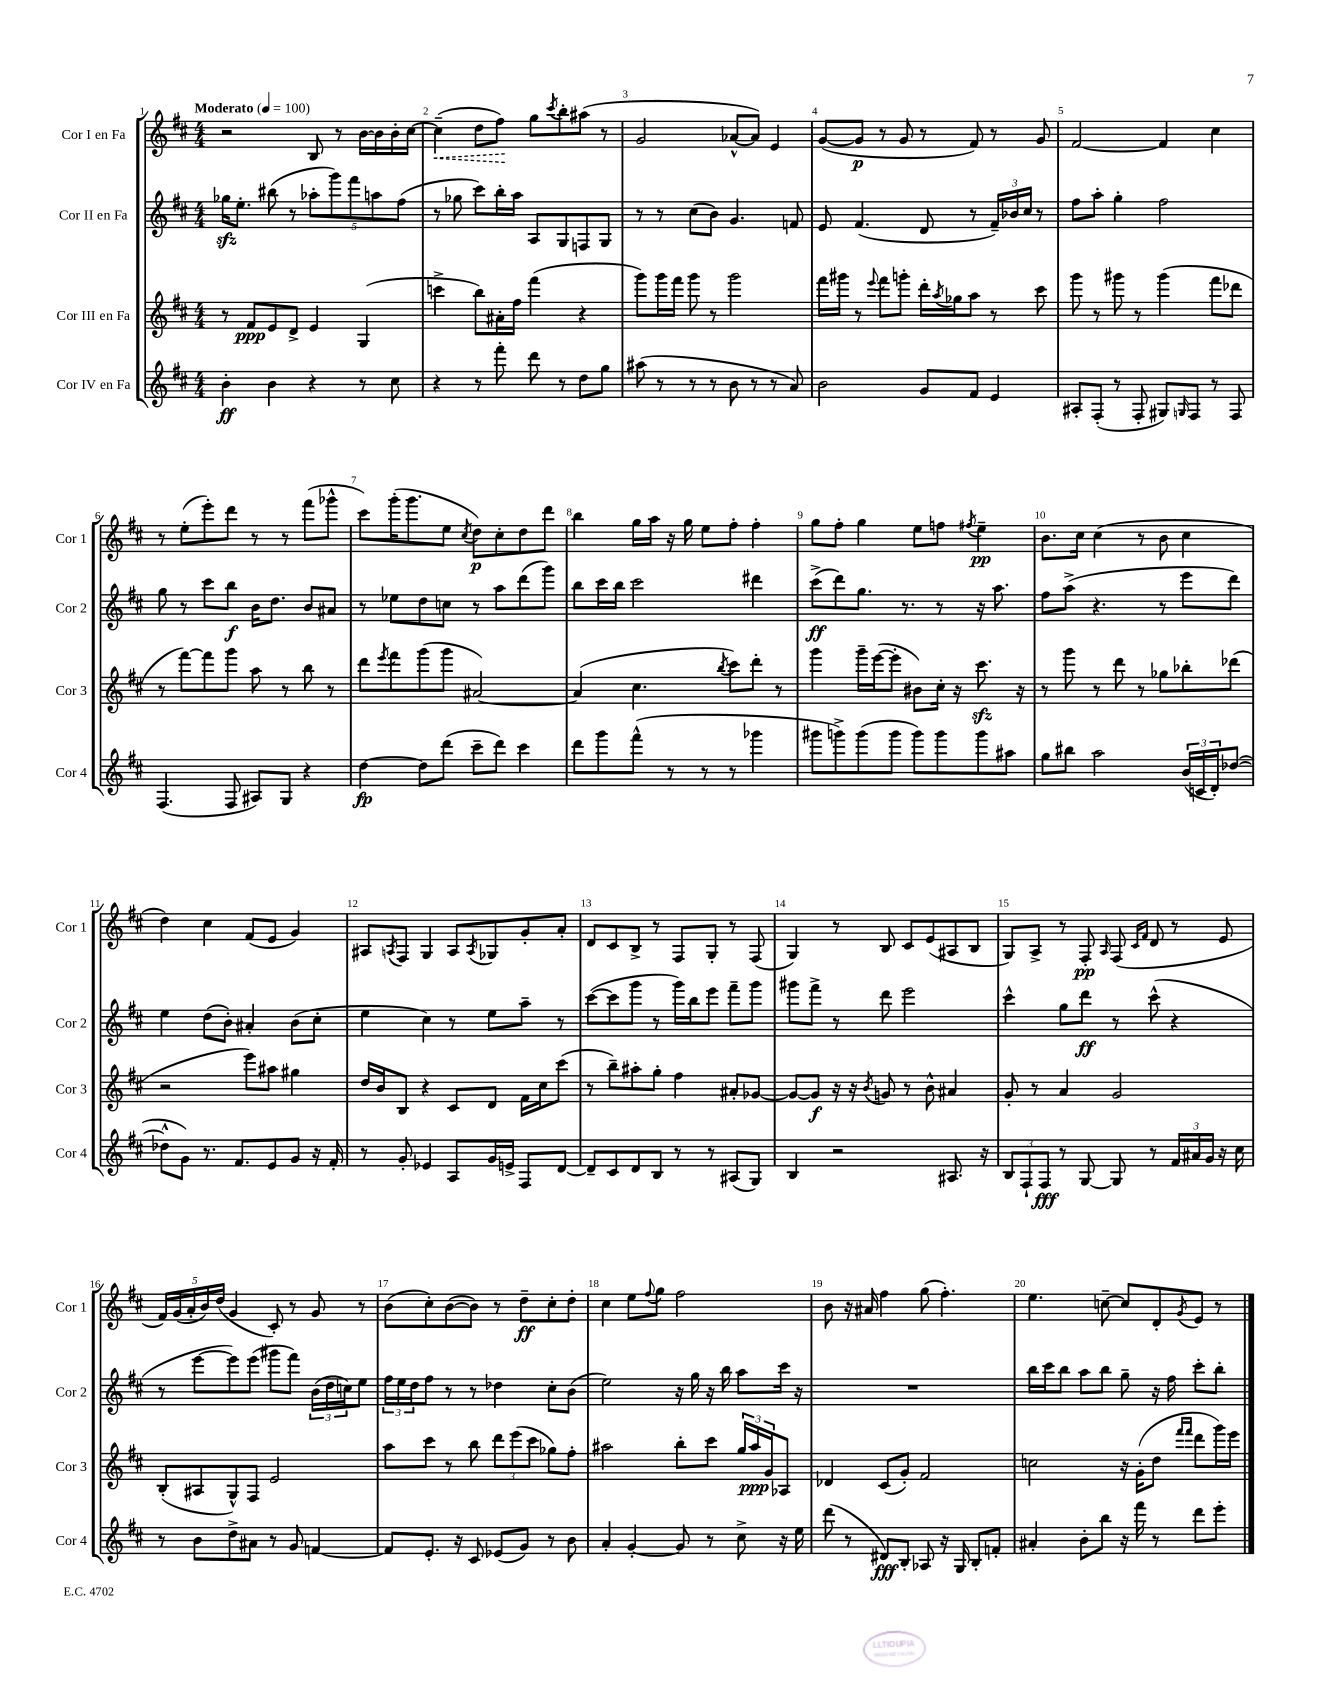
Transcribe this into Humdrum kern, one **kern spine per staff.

**kern	**dynam	**kern	**dynam	**kern	**dynam	**kern	**dynam
*part4	*part4	*part3	*part3	*part2	*part2	*part1	*part1
*staff4	*staff4	*staff3	*staff3	*staff2	*staff2	*staff1	*staff1
*I"Cor IV en Fa	*	*I"Cor III en Fa	*	*I"Cor II en Fa	*	*I"Cor I en Fa	*
*I'Cor 4	*	*I'Cor 3	*	*I'Cor 2	*	*I'Cor 1	*
*clefG2	*	*clefG2	*	*clefG2	*	*clefG2	*
*k[f#c#]	*	*k[f#c#]	*	*k[f#c#]	*	*k[f#c#]	*
*M4/4	*	*M4/4	*	*M4/4	*	*M4/4	*
*MM100	*	*MM100	*	*MM100	*	*MM100	*
=1	=1	=1	=1	=1	=1	=1	=1
!	!	!	!	!	!	!LO:TX:a:B:t=Moderato	!
4b'\	ff	8r	.	16gg-Xzz\KL	.	2r	.
.	.	.	.	8.ee'\J	.	.	.
.	.	8f#/L	ppp	.	.	.	.
4b\	.	8e/	.	(8bb#X\	.	.	.
.	.	8d^/J	.	8r	.	.	.
4r	.	4e/	.	10aa-X'\L	.	8B/	.
.	.	.	.	10ggg\)	.	.	.
.	.	.	.	.	.	8r	.
.	.	.	.	10fff#\	.	.	.
8r	.	(4G/	.	.	.	[16b\LL	.
.	.	.	.	10aan\	.	.	.
.	.	.	.	.	.	16b\]	.
8cc#\	.	.	.	.	.	16b'\	.
.	.	.	.	(10ff#\J	.	.	.
.	.	.	.	.	.	[16cc#\JJ	.
=2	=2	=2	=2	=2	=2	=2	=2
!	!	!	!	!	!	!	!LO:HP:b
4r	.	4cccn^\	.	8r	.	(4cc#~\]	<
.	.	.	.	8gg-X\	.	.	.
8r	.	8bb\L)	.	8ccc#\L)	.	8dd\L	.
8fff#'\	.	16a#X'\L	.	16bb'\L	.	8ff#\J)	.
.	.	16ff#\JJ	.	16aa\JJ	.	.	.
8ddd\	.	(4fff#\	.	8A/L	.	8gg\L	[
.	.	.	.	.	.	8qccc#/	.
8r	.	.	.	8G/	.	8bb'\	.
8dd\L	.	4r	.	8Fn/	.	(8aa#X\J	.
8gg\J	.	.	.	8G/J	.	8r	.
=3	=3	=3	=3	=3	=3	=3	=3
(8aa#X\	.	8ggg\L)	.	8r	.	2g/	.
8r	.	16ggg\L	.	8r	.	.	.
.	.	16fff#\JJ	.	.	.	.	.
8r	.	8ggg\	.	(8cc#\L	.	.	.
8r	.	8r	.	8b\J)	.	.	.
8b\	.	2ggg\	.	4.g/	.	[8a-X^^/L	.
8r	.	.	.	.	.	8a-/J])	.
8r	.	.	.	.	.	4e/	.
8a/)	.	.	.	8fn/	.	.	.
=4	=4	=4	=4	=4	=4	=4	=4
2b\	.	16fff#\LL	.	8e/	.	([8g/L	.
.	.	16ggg#X\JJ	.	.	.	.	.
.	.	8r	.	(4.f#/	.	8g/J]	p
.	.	8qqeee/	.	.	.	.	.
.	.	8fff#\L	.	.	.	8r	.
.	.	8gggn'\J	.	.	.	8g/	.
8g/L	.	16ddd'\LL	.	8d/	.	8r	.
.	.	8qaa/	.	.	.	.	.
.	.	16gg-X\J	.	.	.	.	.
8f#/J	.	8aa\J	.	8r	.	8f#/)	.
4e/	.	8r	.	24f#~/LL)	.	8r	.
.	.	.	.	24b-X/	.	.	.
.	.	.	.	24cc#/JJ	.	.	.
.	.	8ccc#\	.	8r	.	8g/	.
=5	=5	=5	=5	=5	=5	=5	=5
8A#X'/L	.	8ggg\	.	8ff#\L	.	[2f#/	.
(8F#'/J	.	8r	.	8aa'\J	.	.	.
8r	.	8ggg#X\	.	4gg'\	.	.	.
8F#'/	.	8r	.	.	.	.	.
8G#X/L)	.	(4ggg#\	.	2ff#\	.	4f#/]	.
16qqGn/	.	.	.	.	.	.	.
8F#/J	.	.	.	.	.	.	.
8r	.	8fff#\L	.	.	.	4cc#\	.
8F#/	.	8ddd-X\J	.	.	.	.	.
!!LO:LB:g=z
=6	=6	=6	=6	=6	=6	=6	=6
(4.F#/	.	8r	.	8gg\	.	8r	.
.	.	[8fff#\L)	.	8r	.	(8ee'\L	.
.	.	8fff#\]	.	8ccc#\L	.	8eee'\)	.
8F#/	.	8ggg\J	.	8bb\J	f	8ddd\J	.
8A#X/L)	.	8aa\	.	16b\KL	.	8r	.
.	.	.	.	8.dd\J	.	.	.
8G/J	.	8r	.	.	.	8r	.
4r	.	8bb\	.	8b/L	.	(8fff#\L	.
.	.	8r	.	8a#X/J	.	8ggg-X^^\J	.
=7	=7	=7	=7	=7	=7	=7	=7
[4dd\	fp	8ddd\L	.	8r	.	8ccc#\L)	.
.	.	8qeee/	.	.	.	.	.
.	.	8fff#\	.	8ee-X\L	.	(16ggg'\K	.
.	.	.	.	.	.	8.ggg\	.
8dd\L]	.	(8ggg\	.	8dd\	.	.	.
(8ddd\J	.	8ggg\J	.	8ccn\J	.	8ee\J	.
.	.	.	.	.	.	8qcc#/	.
8ccc#~\L	.	[2a#X/)	.	8r	.	8dd\L)	p
8ddd\J)	.	.	.	8aa\L	.	8cc#'\	.
4ccc#\	.	.	.	(8ddd\	.	8dd\	.
.	.	.	.	8ggg\J)	.	8ddd\J	.
=8	=8	=8	=8	=8	=8	=8	=8
8ddd\L	.	(4a#/]	.	8bb\L	.	4bb\	.
8ggg\	.	.	.	16ccc#\L	.	.	.
.	.	.	.	16bb\JJ	.	.	.
(8fff#^^\J	.	4.cc#\	.	2ccc#\	.	16gg\LL	.
.	.	.	.	.	.	16aa\JJ	.
8r	.	.	.	.	.	16r	.
.	.	.	.	.	.	16gg\	.
8r	.	.	.	.	.	8ee\L	.
.	.	8qbb/	.	.	.	.	.
8r	.	8ccc#\L)	.	.	.	8ff#'\J	.
4ggg-X\	.	8ddd'\J	.	4ddd#X\	.	4ff#'\	.
.	.	8r	.	.	.	.	.
=9	=9	=9	=9	=9	=9	=9	=9
8ggg#X\L	.	4ggg\	.	(8ccc#^\L	ff	8gg\L	.
8gggn^\)	.	.	.	8ddd\)	.	8ff#'\J	.
(8ggg\	.	16ggg~\LL	.	8.gg\J	.	4gg\	.
.	.	([16eee\J	.	.	.	.	.
8ggg\J	.	8eee'\J]	.	.	.	.	.
.	.	.	.	8.r	.	.	.
8ggg\L)	.	8b#X\L)	.	.	.	8ee\L	.
8ggg\	.	16cc#'\Jk	.	8r	.	8ffn\J	.
.	.	16r	.	.	.	.	.
.	.	.	.	.	.	8qff#X/	.
8ggg\	.	8.ccc#zz\	.	16r	.	4ee~\	pp
.	.	.	.	8.aa\	.	.	.
8aa#X\J	.	.	.	.	.	.	.
.	.	16r	.	.	.	.	.
=10	=10	=10	=10	=10	=10	=10	=10
8gg\L	.	8r	.	8ff#\L	.	8.b\L	.
8bb#X\J	.	8ggg\	.	(8aa^\J	.	.	.
.	.	.	.	.	.	16cc#\Jk	.
2aa\	.	8r	.	4.r	.	(4cc#\	.
.	.	8ddd\	.	.	.	.	.
.	.	8r	.	.	.	8r	.
.	.	8gg-X\L	.	8r	.	8b\	.
(24b/LL	.	8bb-X'\	.	8eee\L	.	4cc#\	.
24cn/	.	.	.	.	.	.	.
24d'/J)	.	.	.	.	.	.	.
([8dd-X/J	.	(8ddd-X\J	.	8ddd\J)	.	.	.
!!LO:LB:g=z
=11	=11	=11	=11	=11	=11	=11	=11
8dd-X^^\L]	.	2r	.	4ee\	.	4dd\)	.
8g\J)	.	.	.	.	.	.	.
8.r	.	.	.	(8dd\L	.	4cc#\	.
.	.	.	.	8b'\J)	.	.	.
8.f#/L	.	.	.	.	.	.	.
.	.	8eee\L)	.	4a#X'/	.	(8f#/L	.
8e/	.	8aa#X\J	.	.	.	8e/J	.
8g/J	.	4gg#X\	.	(8b\L	.	4g/)	.
16r	.	.	.	8cc#'\J	.	.	.
16f#'/	.	.	.	.	.	.	.
=12	=12	=12	=12	=12	=12	=12	=12
8r	.	16dd/LL	.	4ee\	.	8A#X/L	.
.	.	16b/J	.	.	.	.	.
.	.	.	.	.	.	8qAn/	.
8g'/	.	8B/J	.	.	.	8F#/J	.
4e-X/	.	4r	.	4cc#\)	.	4G/	.
8A/L	.	8c#/L	.	8r	.	8A/L	.
.	.	.	.	.	.	8qA/	.
16g/L	.	8d/J	.	8ee\L	.	8G-X/	.
16en^/JJ	.	.	.	.	.	.	.
8F#/L	.	16f#\LL	.	8aa~\J	.	8g'/	.
.	.	16cc#\J	.	.	.	.	.
[8d/J	.	(8ccc#\J	.	8r	.	8a'/J	.
=13	=13	=13	=13	=13	=13	=13	=13
8d~/L]	.	8r	.	([8ccc#\L	.	8d/L	.
8c#/	.	8bb~\L)	.	8ccc#\]	.	8c#/	.
8d/	.	8aa#X'\	.	8ggg\J	.	8B^/J	.
8B/J	.	8gg'\J	.	8r	.	8r	.
8r	.	4ff#\	.	16ggg\LL)	.	8F#/L	.
.	.	.	.	16bb\J	.	.	.
8r	.	.	.	8eee\J	.	8G'/J	.
(8A#X/L	.	8a#X'/L	.	8fff#~\L	.	8r	.
8G/J)	.	[8g-X/J	.	8ggg\J	.	(8F#/	.
=14	=14	=14	=14	=14	=14	=14	=14
4B/	.	8g-/L_	.	8ggg#X\L	.	4G/)	.
.	.	8g-/J]	f	8fff#^\J	.	.	.
2r	.	16r	.	8r	.	8r	.
.	.	16r	.	.	.	.	.
.	.	8qb/	.	.	.	.	.
.	.	8gn/	.	8ddd\	.	8B/	.
.	.	8r	.	2eee\	.	8c#/L	.
.	.	8b^^\	.	.	.	(8e/	.
8.A#X/	.	4a#X/	.	.	.	8A#X/	.
.	.	.	.	.	.	8B/J	.
16r	.	.	.	.	.	.	.
=15	=15	=15	=15	=15	=15	=15	=15
12B/L	.	8g'/	.	4ccc#^^\	.	8G/L)	.
12F#`/	.	.	.	.	.	.	.
.	.	8r	.	.	.	8A^/J	.
12F#/J	fff	.	.	.	.	.	.
8r	.	4a/	.	8gg\L	.	8r	.
[8G/	.	.	.	8ddd\J	ff	8F#'/	pp
.	.	.	.	.	.	16qqA/	.
8G/]	.	2g/	.	8r	.	(8F#/	.
.	.	.	.	.	.	16qqc#/LL	.
.	.	.	.	.	.	16qqf#/JJ	.
8r	.	.	.	(8ccc#^^\	.	8d/	.
24f#/LL	.	.	.	4r	.	8r	.
24a#X/	.	.	.	.	.	.	.
24g/JJ	.	.	.	.	.	.	.
16r	.	.	.	.	.	8e/	.
16cc#\	.	.	.	.	.	.	.
!!LO:LB:g=z
=16	=16	=16	=16	=16	=16	=16	=16
8r	.	(8B'/L	.	8r	.	20f#/LL)	.
.	.	.	.	.	.	(20g/	.
.	.	.	.	.	.	20a'/	.
8b\L	.	8A#X/	.	[8eee\L	.	.	.
.	.	.	.	.	.	20b/)	.
.	.	.	.	.	.	(20dd/JJ	.
8dd^\	.	8G^^/)	.	8eee\])	.	4g/	.
8a#X\J	.	8F#/J	.	(8eee\J	.	.	.
8r	.	2e/	.	8ggg#X\L	.	8c#'/)	.
8g/	.	.	.	8fff#\J)	.	8r	.
[4fn/	.	.	.	(24b\LL	.	8g/	.
.	.	.	.	24dd\	.	.	.
.	.	.	.	24ccn\J)	.	.	.
.	.	.	.	8ee\J	.	8r	.
=17	=17	=17	=17	=17	=17	=17	=17
8f/L]	.	8aa\L	.	24ff#\LL	.	(8b\L	.
.	.	.	.	24ee\	.	.	.
.	.	.	.	24dd\J	.	.	.
8.e'/J	.	8ccc#\J	.	8ff#\J	.	8cc#'\)	.
.	.	8r	.	8r	.	([8b\	.
16r	.	.	.	.	.	.	.
8c#/	.	8bb\	.	8r	.	8b\J])	.
(8e-X/L	.	12ddd\L	.	4dd-X\	.	8r	.
.	.	(12eee\	.	.	.	.	.
8g/J)	.	.	.	.	.	8dd~\L	ff
.	.	12ccc#\J	.	.	.	.	.
8r	.	8gg-X\L)	.	8cc#'\L	.	8cc#'\	.
8b\	.	8ff#'\J	.	(8b\J	.	8dd'\J	.
=18	=18	=18	=18	=18	=18	=18	=18
4a'/	.	2aa#X\	.	2ee\)	.	4cc#\	.
[4g'/	.	.	.	.	.	8ee\L	.
.	.	.	.	.	.	8qqff#/	.
.	.	.	.	.	.	8gg\J	.
8g/]	.	8bb'\L	.	16r	.	2ff#\	.
.	.	.	.	16gg\	.	.	.
8r	.	8ccc#\J	.	16r	.	.	.
.	.	.	.	16bb\	.	.	.
8cc#^\	.	24gg/LL	.	8aa\L	.	.	.
.	.	24aa#/	ppp	.	.	.	.
.	.	24g/J	.	.	.	.	.
16r	.	8A-X/J	.	16ccc#\Jk	.	.	.
16ee\	.	.	.	16r	.	.	.
=19	=19	=19	=19	=19	=19	=19	=19
(8ddd\	.	4d-X/	.	1r	.	8b\	.
8r	.	.	.	.	.	16r	.
.	.	.	.	.	.	16a#X/	.
8d#X/L)	fff	(8c#/L	.	.	.	4ff#\	.
8B'/J	.	8g'/J)	.	.	.	.	.
8A-X/	.	2f#/	.	.	.	(8gg\	.
16r	.	.	.	.	.	4.ff#'\)	.
16G/	.	.	.	.	.	.	.
8B'/L	.	.	.	.	.	.	.
8fn'/J	.	.	.	.	.	.	.
=20	=20	=20	=20	=20	=20	=20	=20
4a#X'/	.	2ccn\	.	16bb\LL	.	4.ee\	.
.	.	.	.	16ccc#\J	.	.	.
.	.	.	.	8bb\J	.	.	.
8b'\L	.	.	.	8aa\L	.	.	.
8bb\J	.	.	.	8bb\J	.	[8ccn~\	.
16r	.	16r	.	8gg~\	.	8cc/L]	.
16fff#\	.	(16g'\KL	.	.	.	.	.
8r	.	8dd\J	.	16r	.	8d'/	.
.	.	.	.	16ff#\	.	.	.
.	.	16qqfff#/LL	.	.	.	.	.
.	.	16qqfff#/JJ	.	.	.	8qg/	.
8ddd\L	.	8ddd\L	.	8ccc#'\L	.	8e/J	.
8eee'\J	.	16ggg\L)	.	8bb'\J	.	8r	.
.	.	16eee\JJ	.	.	.	.	.
==	==	==	==	==	==	==	==
*-	*-	*-	*-	*-	*-	*-	*-
